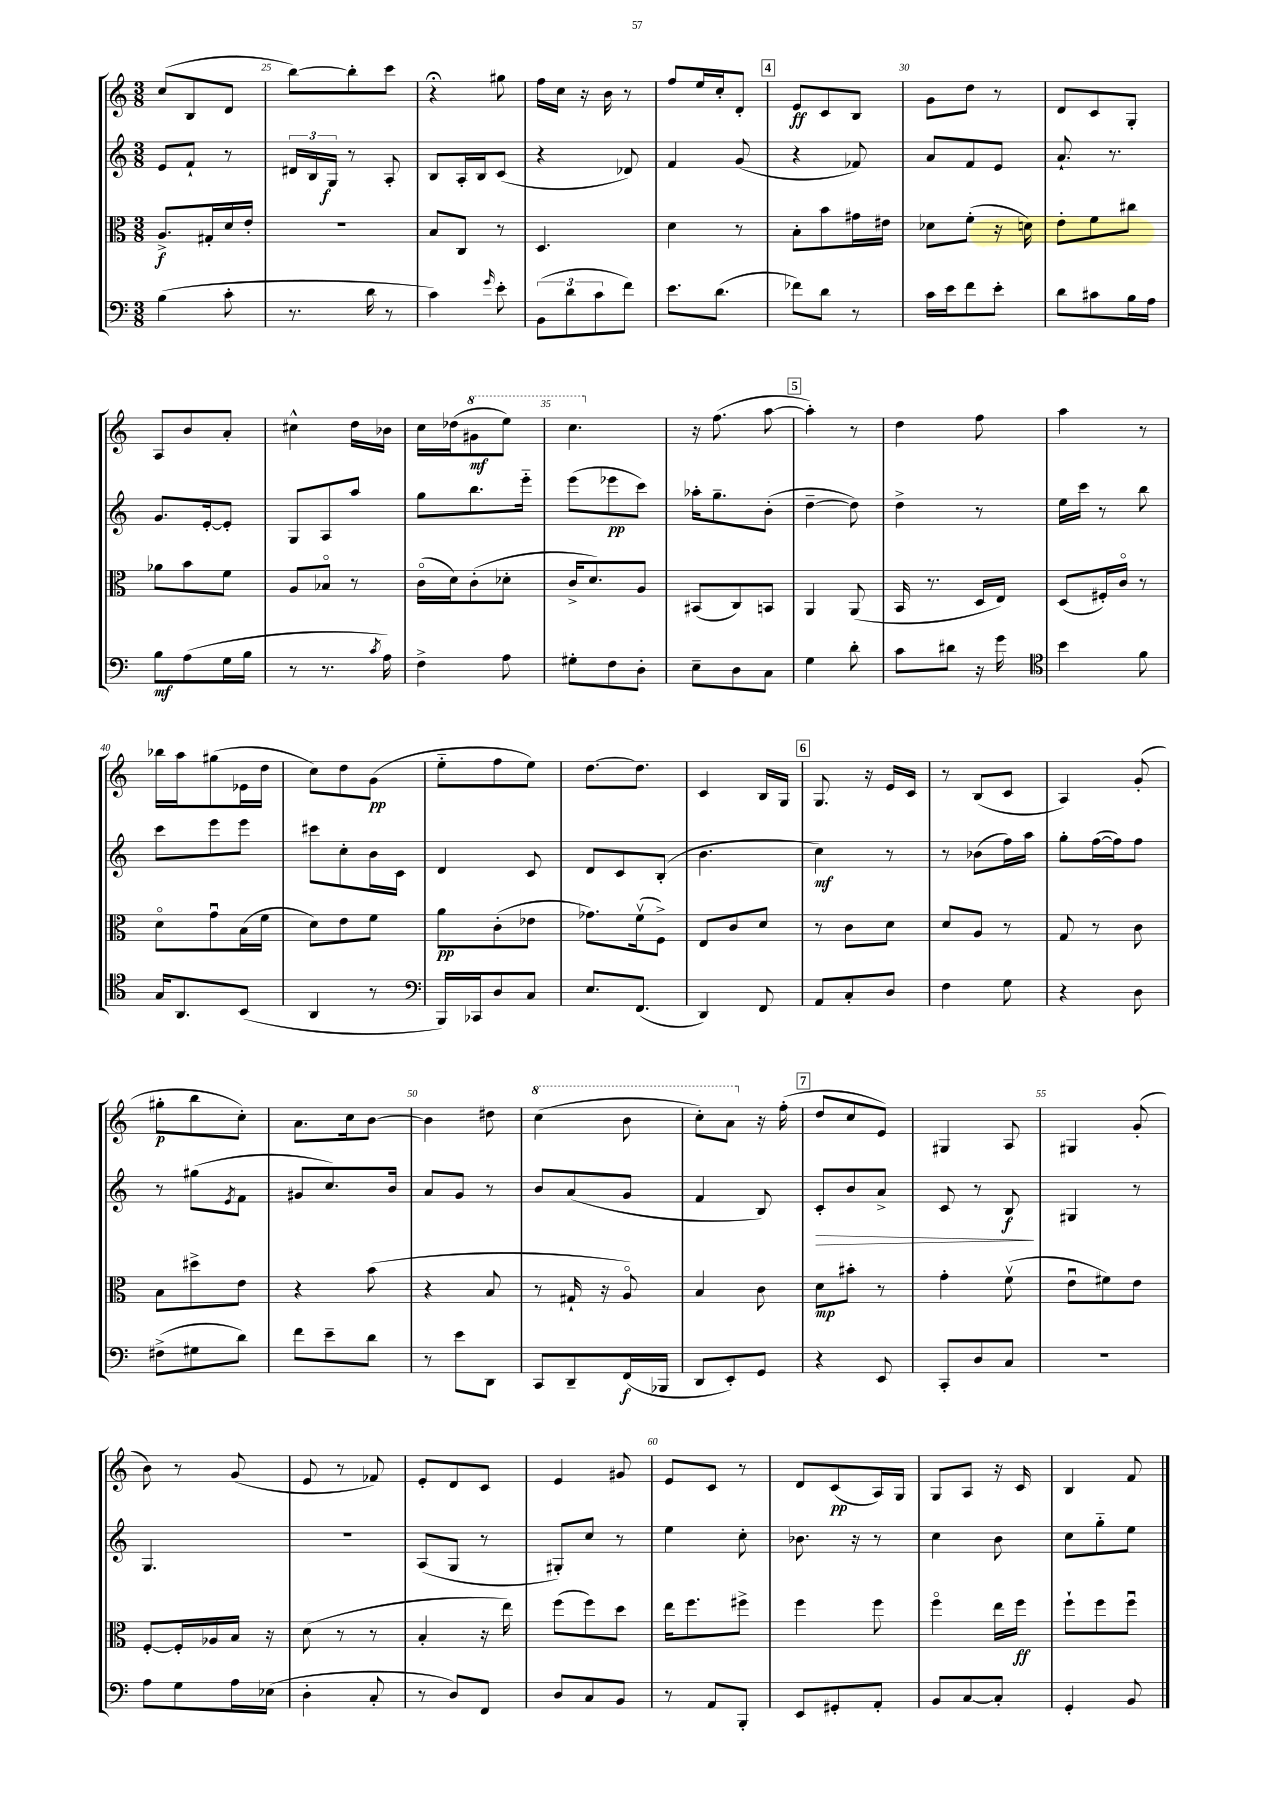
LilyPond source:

<<
\new StaffGroup <<
\new Staff = "s0" {
    \clef treble \key c \major \numericTimeSignature \time 3/8
    c''8( b8 d'8 |
    b''8~) b''8-. c'''8 |
    r4\fermata gis''8 |
    f''16 c''16 r16 b'16 r8 |
    f''8 e''16 c''16-. d'8-. |
    \mark \markup { \box "4" } e'8\ff c'8 b8 |
    g'8 d''8 r8 |
    d'8 c'8 g8-. |
    a8 b'8 a'8-. |
    cis''4-^ d''16 bes'16 |
    c''16 des''16( \ottava #1 gis''8\mf e'''8) |
    c'''4. \ottava #0 |
    r16 f''8.( a''8~ |
    \mark \markup { \box "5" } a''4-.) r8 |
    d''4 f''8 |
    a''4 r8 |
    bes''16 a''16 gis''8( ees'16 d''16 |
    c''8) d''8 g'8\pp( |
    e''8-_ f''8 e''8) |
    d''8.~ d''8. |
    c'4 b16 g16 |
    \mark \markup { \box "6" } g8. r16 e'16 c'16 |
    r8 b8( c'8 |
    a4) g'8-.( |
    gis''8-.\p b''8 c''8-.) |
    a'8. c''16 b'8~ |
    b'4 dis''8 |
    \ottava #1 c'''4( b''8 |
    c'''8-.) a''8 \ottava #0 r16 f''16-.( |
    \mark \markup { \box "7" } d''8 c''8 e'8) |
    gis4 a8 |
    gis4 g'8-.( |
    b'8) r8 g'8( |
    e'8 r8 fes'8) |
    e'8-. d'8 c'8 |
    e'4 gis'8 |
    e'8 c'8 r8 |
    d'8 c'8\pp( a16) g16 |
    g8 a8 r16 c'16 |
    b4 f'8 \bar "|." |
}
\new Staff = "s1" {
    \clef treble \key c \major \numericTimeSignature \time 3/8
    e'8 f'8-! r8 |
    \tuplet 3/2 { dis'16 b16 g16\f } r8 a8-. |
    b8 a16-. b16 c'8( |
    r4 des'8) |
    f'4 g'8( |
    \mark \markup { \box "4" } r4 fes'8) |
    a'8 f'8 e'8 |
    a'8.-! r8. |
    g'8. e'16~-. e'8-. |
    g8 a8 a''8 |
    g''8 b''8. e'''16-_ |
    e'''8( ees'''8\pp c'''8) |
    aes''16-. g''8.-- b'8-.( |
    \mark \markup { \box "5" } d''4~-- d''8) |
    d''4-> r8 |
    e''16 c'''16 r8 b''8 |
    c'''8 e'''8 e'''8 |
    cis'''8 c''8-. b'16 c'16 |
    d'4 c'8 |
    d'8 c'8 b8-.( |
    b'4. |
    \mark \markup { \box "6" } c''4\mf) r8 |
    r8 bes'8( f''16) a''16 |
    g''8-. f''16~( f''16) f''8 |
    r8 gis''8( \acciaccatura { e'8 } f'8 |
    gis'8 c''8.) b'16 |
    a'8 g'8 r8 |
    b'8 a'8( g'8 |
    f'4 b8) |
    \mark \markup { \box "7" } c'8-.\> b'8 a'8-> |
    c'8 r8 b8\f\! |
    gis4 r8 |
    g4. |
    r4. |
    a8( g8 r8 |
    gis8-.) c''8 r8 |
    e''4 c''8-. |
    bes'8. r16 r8 |
    c''4 b'8 |
    c''8 g''8-_ e''8 \bar "|." |
}
\new Staff = "s2" {
    \clef alto \key c \major \numericTimeSignature \time 3/8
    a8.->\f gis16-. d'16 e'16-. |
    R4. |
    b8 c8 r8 |
    d4. |
    d'4 r8 |
    \mark \markup { \box "4" } b8-. b'8 gis'16 eis'16 |
    des'8 f'8-.( r16 d'16) |
    e'8-. f'8 cis''8 |
    aes'8 b'8 f'8 |
    a8 bes8\flageolet r8 |
    c'16\flageolet( d'16) c'8-.( des'8-. |
    c'16-> d'8.) a8 |
    bis,8( c8) b,8 |
    \mark \markup { \box "5" } a,4 a,8( |
    b,16 r8. d16 e16) |
    d8( fis16-.) c'16\flageolet r8 |
    d'8\flageolet g'8\downbow b16( f'16 |
    d'8) e'8 f'8 |
    a'8\pp c'8-.( ees'8 |
    ges'8.) f'16\upbow( f8->) |
    e8 c'8 d'8 |
    \mark \markup { \box "6" } r8 c'8 d'8 |
    d'8 a8 r8 |
    g8 r8 c'8 |
    b8 dis''8-> e'8 |
    r4 b'8( |
    r4 b8 |
    r8 gis16-! r16 a8\flageolet) |
    b4 c'8 |
    \mark \markup { \box "7" } d'8\mp bis'8-. r8 |
    g'4-. f'8\upbow( |
    e'8\downbow fis'8) e'8 |
    f8~-. f16-. aes16 b16 r16 |
    d'8( r8 r8 |
    b4-. r16 e''16) |
    f''8( f''8) d''8 |
    e''16 f''8. fis''8-> |
    f''4 f''8 |
    f''4\flageolet e''16 f''16\ff |
    f''8-! f''8 f''8\downbow \bar "|." |
}
\new Staff = "s3" {
    \clef bass \key c \major \numericTimeSignature \time 3/8
    b4( c'8-. |
    r8. d'16 r8 |
    c'4) \grace { g'16 } e'8-. |
    \tuplet 3/2 { b,8( d'8 c'8 } f'8) |
    e'8. d'8.( |
    \mark \markup { \box "4" } fes'8) d'8 r8 |
    c'16 e'16 f'8 e'8-. |
    d'8 cis'8 b16 a16 |
    b8\mf a8( g16 b16 |
    r8 r8. \acciaccatura { c'8 } a16) |
    f4-> a8 |
    gis8-. f8 d8-. |
    e8-- d8 c8 |
    \mark \markup { \box "5" } g4 d'8-. |
    c'8 dis'8 r16 g'16 |
    \clef tenor b'4 f'8 |
    g16 a,8. b,8( |
    a,4 r8 |
    \clef bass b,,16) ces,16 d8 c8 |
    e8. f,8.( |
    d,4) f,8 |
    \mark \markup { \box "6" } a,8 c8-. d8 |
    f4 g8 |
    r4 d8 |
    fis8->( gis8 d'8) |
    f'8 e'8-- d'8 |
    r8 e'8 d,8 |
    c,8 d,8-- f,16\f( bes,,16 |
    d,8 e,8-.) g,8 |
    \mark \markup { \box "7" } r4 e,8 |
    c,8-. d8 c8 |
    R4. |
    a8 g8 a16 ees16( |
    d4-. c8-. |
    r8 d8) f,8 |
    d8 c8 b,8 |
    r8 a,8 b,,8-. |
    e,8 gis,8-. a,8-. |
    b,8 c8~ c8-. |
    g,4-. b,8 \bar "|." |
}
>>
>>
\layout { \context { \Score currentBarNumber = #24 \override BarNumber.break-visibility = ##(#f #t #t) barNumberVisibility = #(every-nth-bar-number-visible 5) } }
